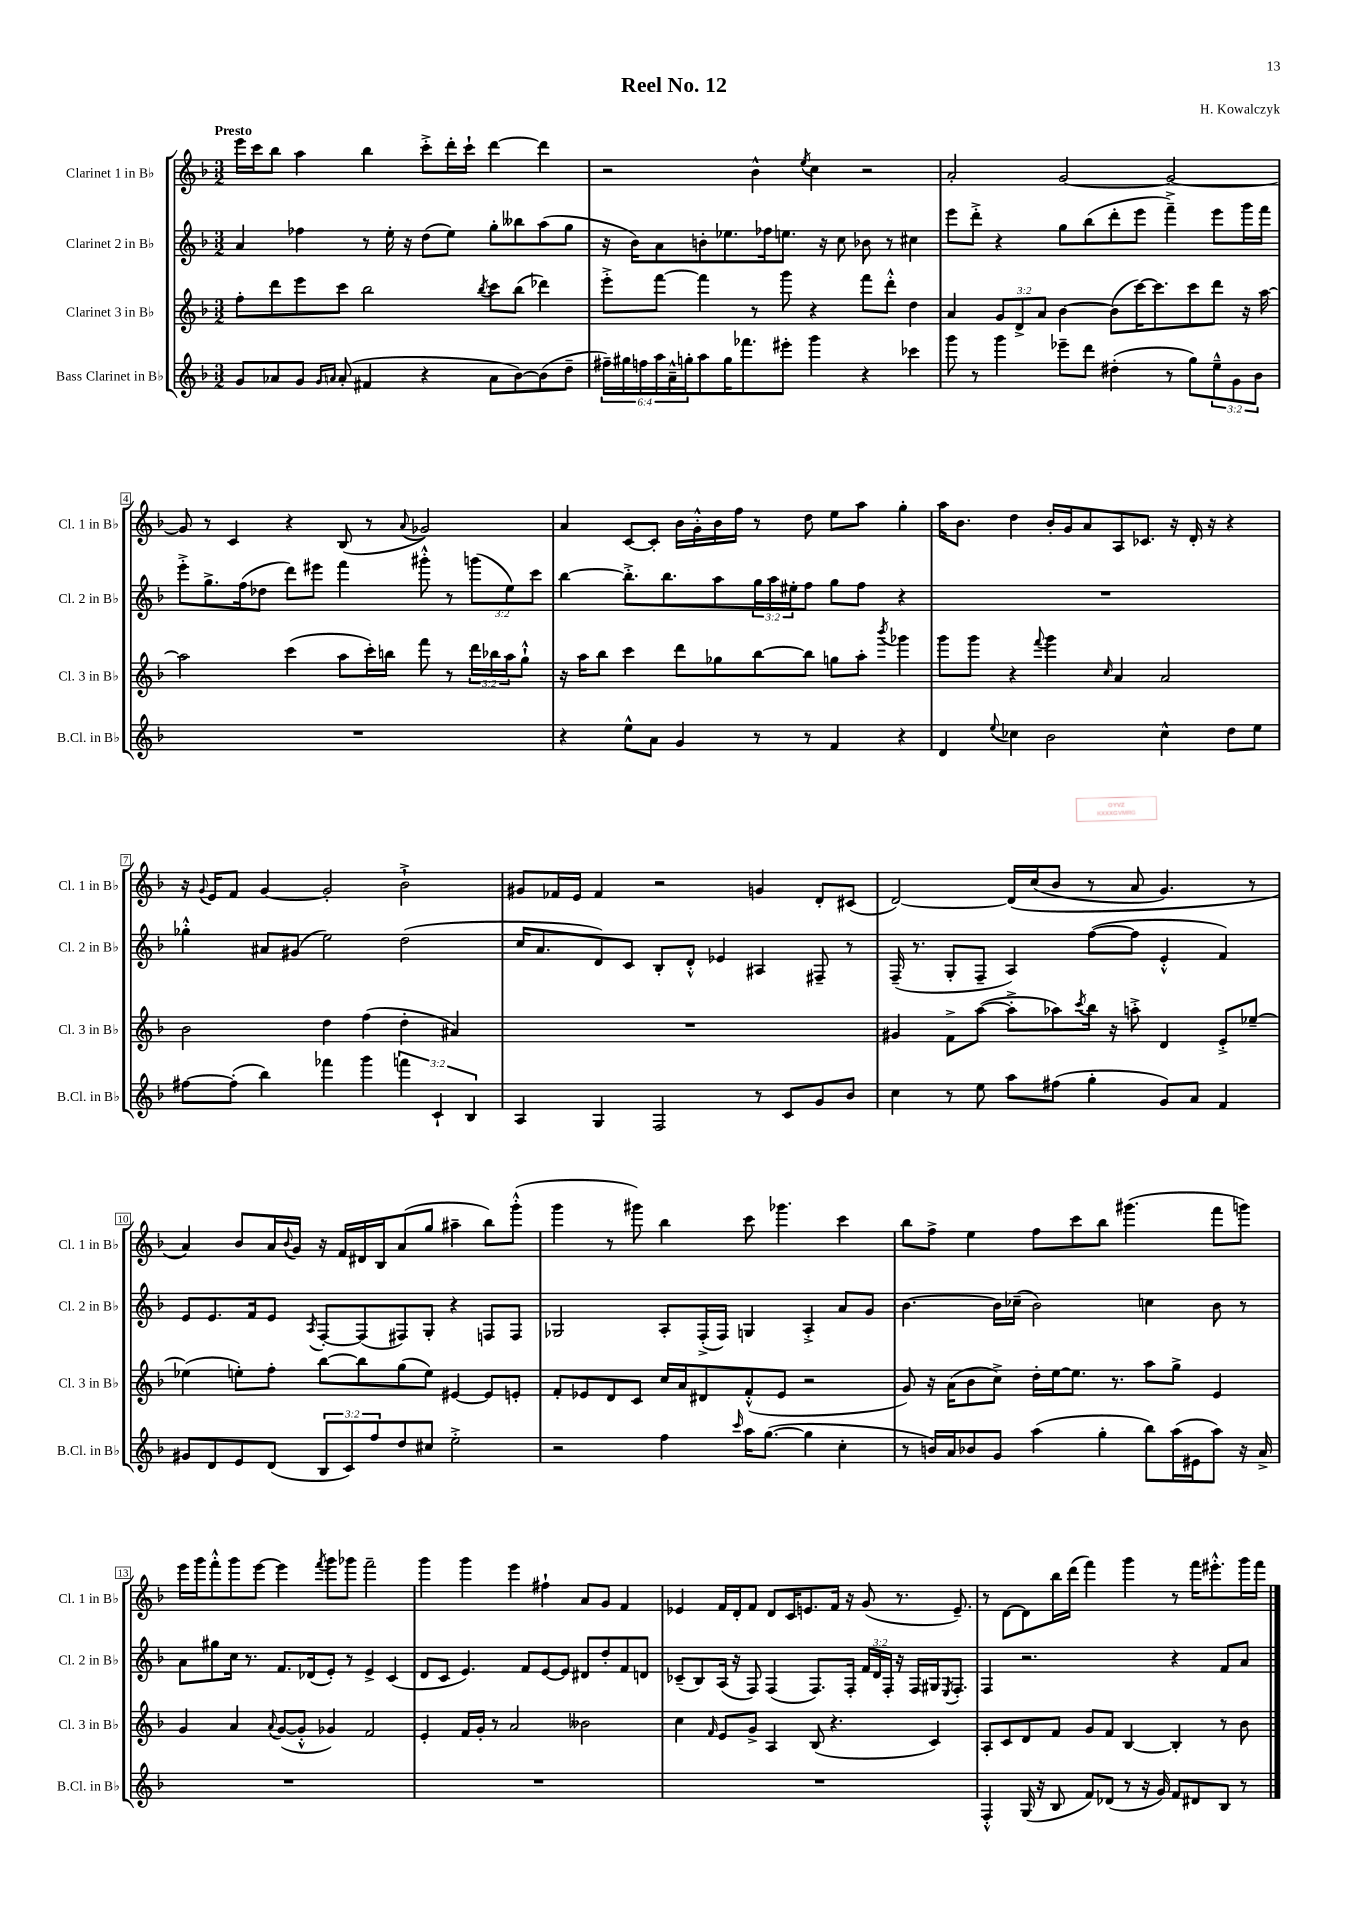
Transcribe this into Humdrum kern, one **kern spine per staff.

**kern	**kern	**kern	**kern
*staff4	*staff3	*staff2	*staff1
*clefG2	*clefG2	*clefG2	*clefG2
*k[b-]	*k[b-]	*k[b-]	*k[b-]
*M3/2	*M3/2	*M3/2	*M3/2
8g	8ff'	4a	16eee
.	.	.	16ccc
8a-	8ddd	.	8bb-
8g	8eee	4ff-	4aa
16qqg	.	.	.
16qqa	.	.	.
(8a'	8ccc	.	.
4f#	2bb-	8r	4bb-
.	.	16ee'	.
.	.	16r	.
4r	.	(8dd	8ccc'^
.	.	8ee)	16ddd'
.	.	.	16ccc`
.	8qbb-	.	.
8a	8ccc	8gg'	[4ddd
[8b-)	(8bb-	8bb--	.
(8b-]	4ddd-)	(8aa	4ddd]
8dd~	.	8gg	.
=	=	=	=
24ff#~)	8eee'^	16r	2r
24gg#	.	.	.
.	.	16b-)	.
24ff	.	.	.
24aa	[8fff	8a	.
24a~^^	.	.	.
24gg'	.	.	.
8aa	4fff]	8b'	.
16gg	.	8.ee-	.
8.fff-	.	.	.
.	8r	.	4b-^^
.	.	16ff-	.
8eee#'	8ggg	8.ee	.
.	.	.	8qee
4ggg	4r	.	4cc
.	.	16r	.
.	.	8cc	.
4r	8fff	8b-	2r
.	8ddd'^^	8r	.
4ccc-	4dd	4cc#	.
=	=	=	=
8ggg	4a	8eee	2a'
8r	.	8ddd'^	.
4ggg	12g	4r	.
.	12d^	.	.
.	12a	.	.
8eee-~	[4b-	8gg	[2g
8ddd	.	(8bb-	.
(4dd#'	(8b-]	8ddd'	.
.	[16ccc)	8eee	.
.	8.ccc]	.	.
8r	.	4fff~^)	2g_
8gg)	8ccc	.	.
12ee~^^	8ddd	8eee	.
12g	.	.	.
.	16r	16ggg	.
12b-	.	.	.
.	[16aa	16fff	.
=	=	=	=
1.r	2aa]	8eee'^	8g]
.	.	8.gg^	8r
.	.	.	4c
.	.	(16ff	.
.	.	8dd-	.
.	(4ccc	8ddd)	4r
.	.	8eee#	.
.	8aa	4fff	(8B-
.	16ccc')	.	8r
.	16bb	.	.
.	.	.	8qqa
.	8fff	8ggg#'^^	2g-)
.	8r	8r	.
.	24ddd	(12ggg	.
.	24bb-	.	.
.	24aa	12ee)	.
.	8gg`^^	.	.
.	.	12ccc	.
=	=	=	=
4r	16r	[4bb-	4a
.	16aa	.	.
.	8bb-	.	.
8ee^^	4ccc	8.bb-'^]	[8c
8a	.	.	8c']
.	.	8.bb-	.
4g	8ddd	.	16b-
.	.	.	16g'^^
.	8gg-	8aa	16b-
.	.	.	16ff
8r	[8bb-	24gg	8r
.	.	24aa	.
.	.	24ee#'	.
8r	8bb-]	8ff	8dd
4f	8gg	8gg	8ee
.	8aa'	8ff	8aa
.	8qbbb-	.	.
4r	4ggg-	4r	4gg'
=	=	=	=
4d	8ggg	1.r	16aa
.	.	.	8.b-
.	8ggg	.	.
8qqee	.	.	.
4cc-	4r	.	4dd
.	8qqfff	.	.
2b-	4ggg	.	16b-'
.	.	.	16g
.	.	.	8a
.	16qqcc	.	.
.	4a	.	8A
.	.	.	8.c-
4cc-^^	2a	.	.
.	.	.	16r
.	.	.	16d'
.	.	.	16r
8dd	.	.	4r
8ee	.	.	.
=	=	=	=
[8ff#	2b-	4gg-'^^	16r
.	.	.	8qqg
.	.	.	16e
(8ff#']	.	.	8f
4bb-)	.	8a#	[4g
.	.	(8g#	.
4fff-	4dd	2ee)	2g']
4ggg	(4ff	.	.
6fff	4dd'	(2dd	2b-`^
6c`	.	.	.
.	4a#)	.	.
6B-	.	.	.
=	=	=	=
4A	1.r	16cc	8g#
.	.	8.a	.
.	.	.	16f-
.	.	.	16e
4G	.	8d)	4f-
.	.	8c	.
2F	.	8B-'	2r
.	.	8d'^^	.
.	.	4e-	.
8r	.	4A#	4g
8c	.	.	.
8g	.	8F#~	8d'
8b-	.	8r	(8c#
=	=	=	=
4cc	4g#	(16F~	[2d)
.	.	8.r	.
8r	8f^	8G'	.
8ee	([8aa	8F~	.
8aa	8aa'^]	4A)	&(16d]
.	.	.	(16cc
(8ff#	8aa-)	.	8b-
.	8qccc	.	.
4gg'	16bb-	([8ff	8r
.	16r	.	.
.	8aa'^	8ff]	8a
8g)	4d	4e'^^	4.g)
8a	.	.	.
4f	8e'^	4f)	.
.	[8ee-~	.	8r
=	=	=	=
8g#	(4ee-]	8e	4a&)
8d	.	8.e	.
8e	8ee')	.	8b-
.	.	16f	.
(8d	8ff'	8e	16a
.	.	.	8qqb-
.	.	.	16g
.	.	8qA	.
12B-	[8bb-	[8F'	16r
.	.	.	16f
12c)	.	.	.
.	8bb-]	(8F]	16d#
12ff	.	.	.
.	.	.	16B-
8dd	(8gg	8F#)	(8a
8cc#	8ee)	8G'	8gg
2ee'^	[4e#	4r	4aa#~
.	8e#]	8F	8bb-)
.	8e'	8F	(8ggg'^^
=	=	=	=
2r	8f'	2G-	4ggg
.	8e-	.	.
.	8d	.	8r
.	8c	.	8ggg#)
4ff	16cc	8A'	4bb-
.	16a	.	.
.	8d#	(16F'^	.
.	.	16F)	.
16qqccc	.	.	.
16aa	(8f'^^	4G	8ccc
([8.gg	.	.	.
.	8e-	.	4.ggg-
4gg]	2r	4A'^	.
4cc'	.	8a	4ccc
.	.	8g	.
=	=	=	=
8r	8g)	[4.b-	8bb-
16b)	16r	.	8ff^
16a	(16a	.	.
8b-	8b-	.	4ee
8g	8cc^)	16b-]	.
.	.	(16cc-~	.
(4aa	16dd'	2b-)	8ff
.	[16ee	.	.
.	8.ee]	.	8ccc
4gg'	.	.	8bb-
.	8.r	.	.
.	.	.	(4.ggg#
8bb-)	8aa	4cc	.
(16aa	8gg^	.	.
16e#	.	.	.
8aa)	4e	8b-	8fff
16r	.	8r	8ggg)
16a^	.	.	.
=	=	=	=
1.r	4g	8a	16eee
.	.	.	16ggg
.	.	8gg#	8fff'^^
.	4a	16cc	8ggg
.	.	8.r	.
.	.	.	[8eee
.	8qqa	.	.
.	([8g	8.f	4eee]
.	8g'^^]	.	.
.	.	(16d-	.
.	.	.	8qfff
.	4g-)	8e')	8ggg
.	.	8r	8ggg-
.	2f	4e^	2fff~
.	.	(4c	.
=	=	=	=
1.r	4e'	8d	4ggg
.	.	8c	.
.	16f	4.e)	4ggg
.	16g'	.	.
.	8r	.	.
.	2a	.	4eee
.	.	8f	.
.	.	[8e	4ff#`
.	.	8e]	.
.	2b--	8d#	8a
.	.	8dd'	8g
.	.	8f	4f
.	.	8d	.
=	=	=	=
1.r	4cc	(8c-~	4e-
.	.	8B-)	.
.	16qqf	.	.
.	8e	(16A	16f
.	.	16r	16d'
.	8g^	8F)	8f
.	4A	(4F	8d
.	.	.	16c
.	.	.	8.e
.	(8B-	8.F)	.
.	4.r	.	16f
.	.	16F'	16r
.	.	24f	(8g
.	.	24d	.
.	.	24F'	.
.	.	16r	8.r
.	.	16F	.
.	4c)	16G#	.
.	.	8qE	.
.	.	8.F'	8.e~)
=	=	=	=
4F'^^	8A'	4F	8r
.	8c	.	[8d
(16G	8d	2.r	8d]
16r	.	.	.
8B-	8f	.	16bb-
.	.	.	(16ddd
8f)	8g	.	4fff)
(8d-	8f	.	.
8r	[4B-	.	4ggg
16r	.	.	.
16g)	.	.	.
8f	4B-']	4r	8r
8d#	.	.	16fff
.	.	.	8.eee#'^^
8B-	8r	8f	.
8r	8b-	8a	16ggg
.	.	.	16fff
==	==	==	==
*-	*-	*-	*-
